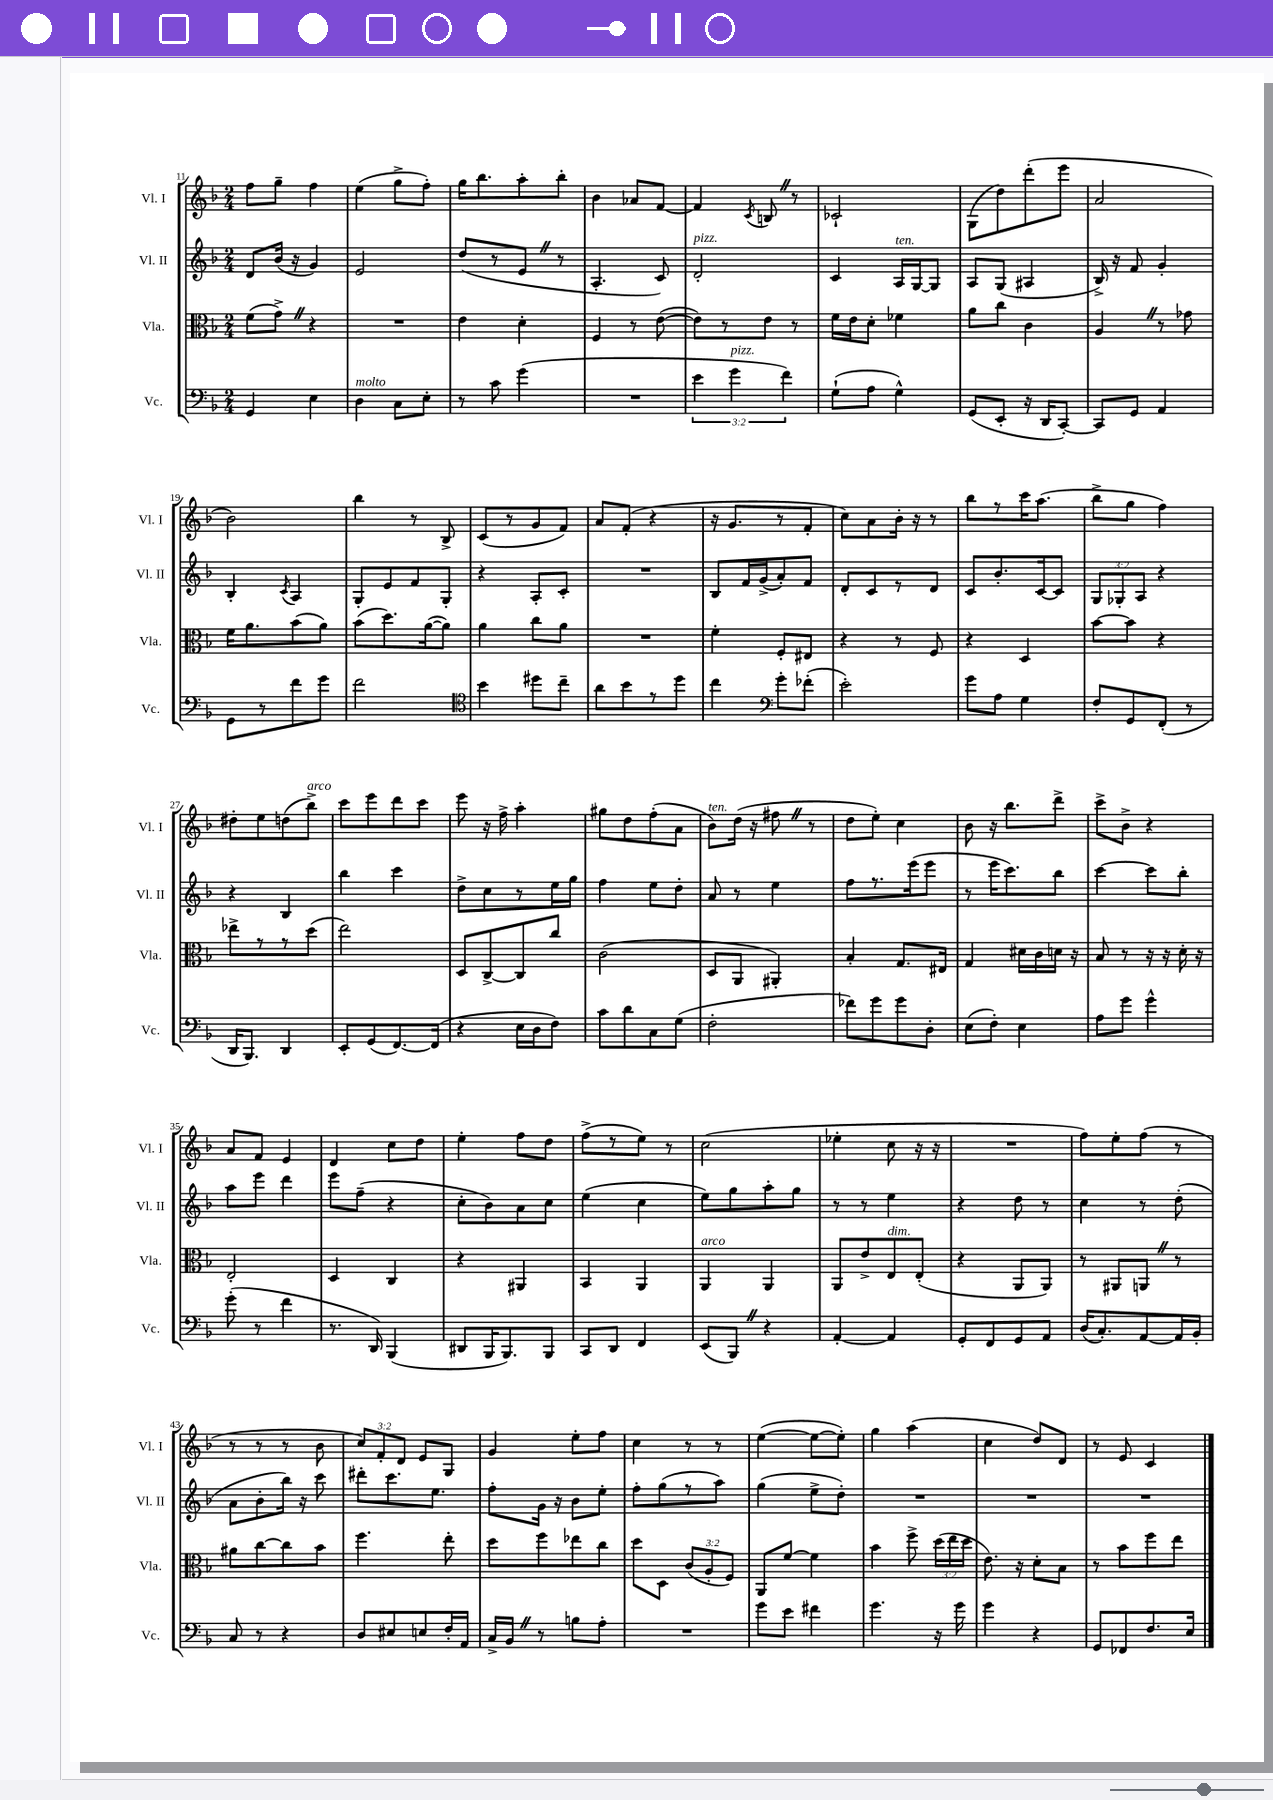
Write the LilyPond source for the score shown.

<<
\new StaffGroup <<
\new Staff = "s0" \with { instrumentName = "Vl. I" shortInstrumentName = "Vl. I" } {
    \clef treble \key f \major \numericTimeSignature \time 2/4 \override Staff.TupletNumber.text = #tuplet-number::calc-fraction-text
    \autoBeamOff f''8[ g''8]-- f''4 |
    e''4( g''8[-> f''8]-.) |
    g''16[ bes''8. a''8-. bes''8]-. |
    bes'4 aes'8[ f'8]~ |
    f'4 \acciaccatura { c'8 } b8 \once \override BreathingSign.text = \markup { \musicglyph "scripts.caesura.straight" } \breathe r8 |
    ces'2-! |
    g8[( d''8) d'''8-.( e'''8] |
    a'2 |
    bes'2) |
    bes''4 r8 bes8-> |
    c'8[( r8 g'8 f'8]) |
    a'8[ f'8]-.( r4 |
    r16 g'8.[ r8 f'8]-. |
    c''8[) a'8 bes'16]-. r16 r8 |
    bes''8[ r8 c'''16 a''8.]( |
    bes''8[-> g''8] f''4) |
    dis''8[-. e''8 d''8( bes''8]->^\markup { \italic "arco" }) |
    c'''8[ e'''8 d'''8 c'''8] |
    e'''8 r16 f''16-> a''4-. |
    gis''8[ d''8 f''8-.( a'8] |
    bes'8[^\markup { \italic "ten." }) d''16]( r16 fis''8 \once \override BreathingSign.text = \markup { \musicglyph "scripts.caesura.straight" } \breathe r8 |
    d''8[ e''8]-.) c''4 |
    bes'8 r16 bes''8.[ d'''8]-> |
    c'''8[-> bes'8]-> r4 |
    a'8[ f'8] e'4 |
    d'4 c''8[ d''8] |
    e''4-. f''8[ d''8] |
    f''8[->( r8 e''8]) r8 |
    c''2( |
    ees''4-. c''8 r16 r16 |
    R2 |
    f''8[) e''8-. f''8]( r8 |
    r8 r8 r8 bes'8 |
    \tuplet 3/2 { c''8[) f'8-. d'8] } e'8[ g8] |
    g'4 e''8[-. f''8] |
    c''4 r8 r8 |
    e''4~( e''8[~ e''8]-.) |
    g''4 a''4( |
    c''4 d''8[) d'8] |
    r8 e'8 c'4 \bar "|." |
}
\new Staff = "s1" \with { instrumentName = "Vl. II" shortInstrumentName = "Vl. II" } {
    \clef treble \key f \major \numericTimeSignature \time 2/4 \override Staff.TupletNumber.text = #tuplet-number::calc-fraction-text
    \autoBeamOff d'8[ bes'16]( r16 g'4) |
    e'2 |
    d''8[( r8 e'8] \once \override BreathingSign.text = \markup { \musicglyph "scripts.caesura.straight" } \breathe r8 |
    a4.-. c'8) |
    d'2-.^\markup { \italic "pizz." } |
    c'4 a16[^\markup { \italic "ten." } g16~ g8] |
    a8[ g8]( ais4 |
    bes16->) r16 f'8 g'4-. |
    bes4-. \acciaccatura { c'8 } a4 |
    g8[-. e'8 f'8 g8]-. |
    r4 a8[-. c'8]-. |
    R2 |
    bes8[ f'16 g'16->( a'8-.) f'8] |
    d'8[-. c'8 r8 d'8] |
    c'8[ bes'8.-. c'16~ c'8] |
    \tuplet 3/2 { g8[ ges8-. a8] } r4 |
    r4 bes4 |
    bes''4 c'''4 |
    d''8[-> c''8 r8 e''16 g''16] |
    f''4 e''8[ d''8]-. |
    a'8 r8 e''4 |
    f''8[ r8. e'''16( e'''8] |
    r8 e'''16[ c'''8.) bes''8] |
    c'''4~ c'''8[ bes''8]-. |
    a''8[ e'''8] d'''4 |
    e'''8[ f''8]--( r4 |
    c''8[-. bes'8) a'8 c''8] |
    e''4( c''4 |
    e''8[) g''8 a''8-. g''8] |
    r8 r8 e''4 |
    r4 d''8 r8 |
    c''4 r8 d''8-.( |
    a'8[ bes'8-. bes''16]) r16 c'''8 |
    dis'''8[-. c'''8. e''8.] |
    f''8[-. g'16] r16 bes'8[ e''8]-. |
    f''8[-. g''8( r8 a''8]) |
    g''4( e''8[-> d''8]-.) |
    R2 |
    R2 |
    R2 \bar "|." |
}
\new Staff = "s2" \with { instrumentName = "Vla." shortInstrumentName = "Vla." } {
    \clef alto \key f \major \numericTimeSignature \time 2/4 \override Staff.TupletNumber.text = #tuplet-number::calc-fraction-text
    \autoBeamOff f'8[( g'8]->) \once \override BreathingSign.text = \markup { \musicglyph "scripts.caesura.straight" } \breathe r4 |
    R2 |
    e'4 d'4-. |
    f4 r8 e'8~( |
    e'8[) r8 e'8] r8 |
    f'16[ e'16 d'8]-. fes'4 |
    a'8[ c''8] c'4 |
    a4 \once \override BreathingSign.text = \markup { \musicglyph "scripts.caesura.straight" } \breathe r8 ges'8 |
    f'16[ a'8. bes'8( a'8]) |
    bes'8[( d''8.) a'16~( a'8]) |
    a'4 c''8[ a'8] |
    R2 |
    f'4-. f8[-. eis8] |
    r4 r8 f8 |
    r4 d4 |
    bes'8[~ bes'8] r4 |
    ees''8[-> r8 r8 d''8]( |
    e''2) |
    d8[ c8~-> c8 c''8] |
    c'2( |
    d8[ a,8] ais,4-.) |
    bes4-. g8.[ eis16] |
    g4 dis'16[ c'16 d'16] r16 |
    bes8 r8 r16 r16 d'16-. r16 |
    e2-. |
    d4 c4 |
    r4 ais,4 |
    bes,4 a,4 |
    a,4^\markup { \italic "arco" } a,4 |
    a,8[ e'8-> e8^\markup { \italic "dim." } e8]-.( |
    r4 a,8[ a,8]) |
    r8 ais,8[ a,8] \once \override BreathingSign.text = \markup { \musicglyph "scripts.caesura.straight" } \breathe r8 |
    ais'8[ c''8~ c''8 bes'8] |
    f''4. e''8-. |
    d''8[ f''8 ees''8 c''8] |
    d''8[ d8] \tuplet 3/2 { c'8[( a8-. f8]) } |
    a,8[ f'8]~ f'4 |
    bes'4 f''8-> \tuplet 3/2 { d''16[( e''16 d''16] } |
    e'8.) r16 d'8[-. bes8] |
    r8 bes'8[ f''8 e''8] \bar "|." |
}
\new Staff = "s3" \with { instrumentName = "Vc." shortInstrumentName = "Vc." } {
    \clef bass \key f \major \numericTimeSignature \time 2/4 \override Staff.TupletNumber.text = #tuplet-number::calc-fraction-text
    \autoBeamOff g,4 e4 |
    d4^\markup { \italic "molto" } c8[ e8]-. |
    r8 c'8 g'4( |
    R2 |
    \tuplet 3/2 { e'4 g'4^\markup { \italic "pizz." } f'4) } |
    g8[-!( a8] g4-^) |
    g,8[( e,8]-. r16 d,16[ c,8]~-.) |
    c,8[ g,8] a,4 |
    g,8[ r8 f'8 g'8] |
    f'2 |
    \clef tenor bes'4 dis''8[ c''8]-- |
    a'8[ bes'8 r8 d''8] |
    c''4 \clef bass g'8[-. fes'8]-.( |
    e'2-.) |
    g'8[ a8] g4 |
    f8[-. g,8 f,8]-.( r8 |
    d,16[ bes,,8.]) d,4 |
    e,8[-. g,8( f,8.~) f,16]( |
    r4 e16[ d16 f8]) |
    c'8[ d'8 c8 g8]( |
    f2-. |
    fes'8[) g'8 g'8 d8]-. |
    e8[( f8]-.) e4 |
    a8[ g'8] g'4-^ |
    g'8-.( r8 f'4 |
    r8. d,16) bes,,4( |
    dis,8[ bes,,16 bes,,8.) bes,,8] |
    c,8[ d,8] f,4 |
    e,8[( bes,,8]) \once \override BreathingSign.text = \markup { \musicglyph "scripts.caesura.straight" } \breathe r4 |
    a,4~-. a,4 |
    g,8[-. f,8 g,8 a,8] |
    d16[( c8.-.) a,8~ a,16 bes,16]-. |
    c8 r8 r4 |
    d8[ eis8 e8 f16-. a,16] |
    c16[-> bes,16] \once \override BreathingSign.text = \markup { \musicglyph "scripts.caesura.straight" } \breathe r8 b8[ a8]-. |
    R2 |
    g'8[ e'8] fis'4 |
    g'4. r16 g'16 |
    g'4 r4 |
    g,8[ fes,8 f8. e16] \bar "|." |
}
>>
>>
\layout { \context { \Score currentBarNumber = #11 } }
